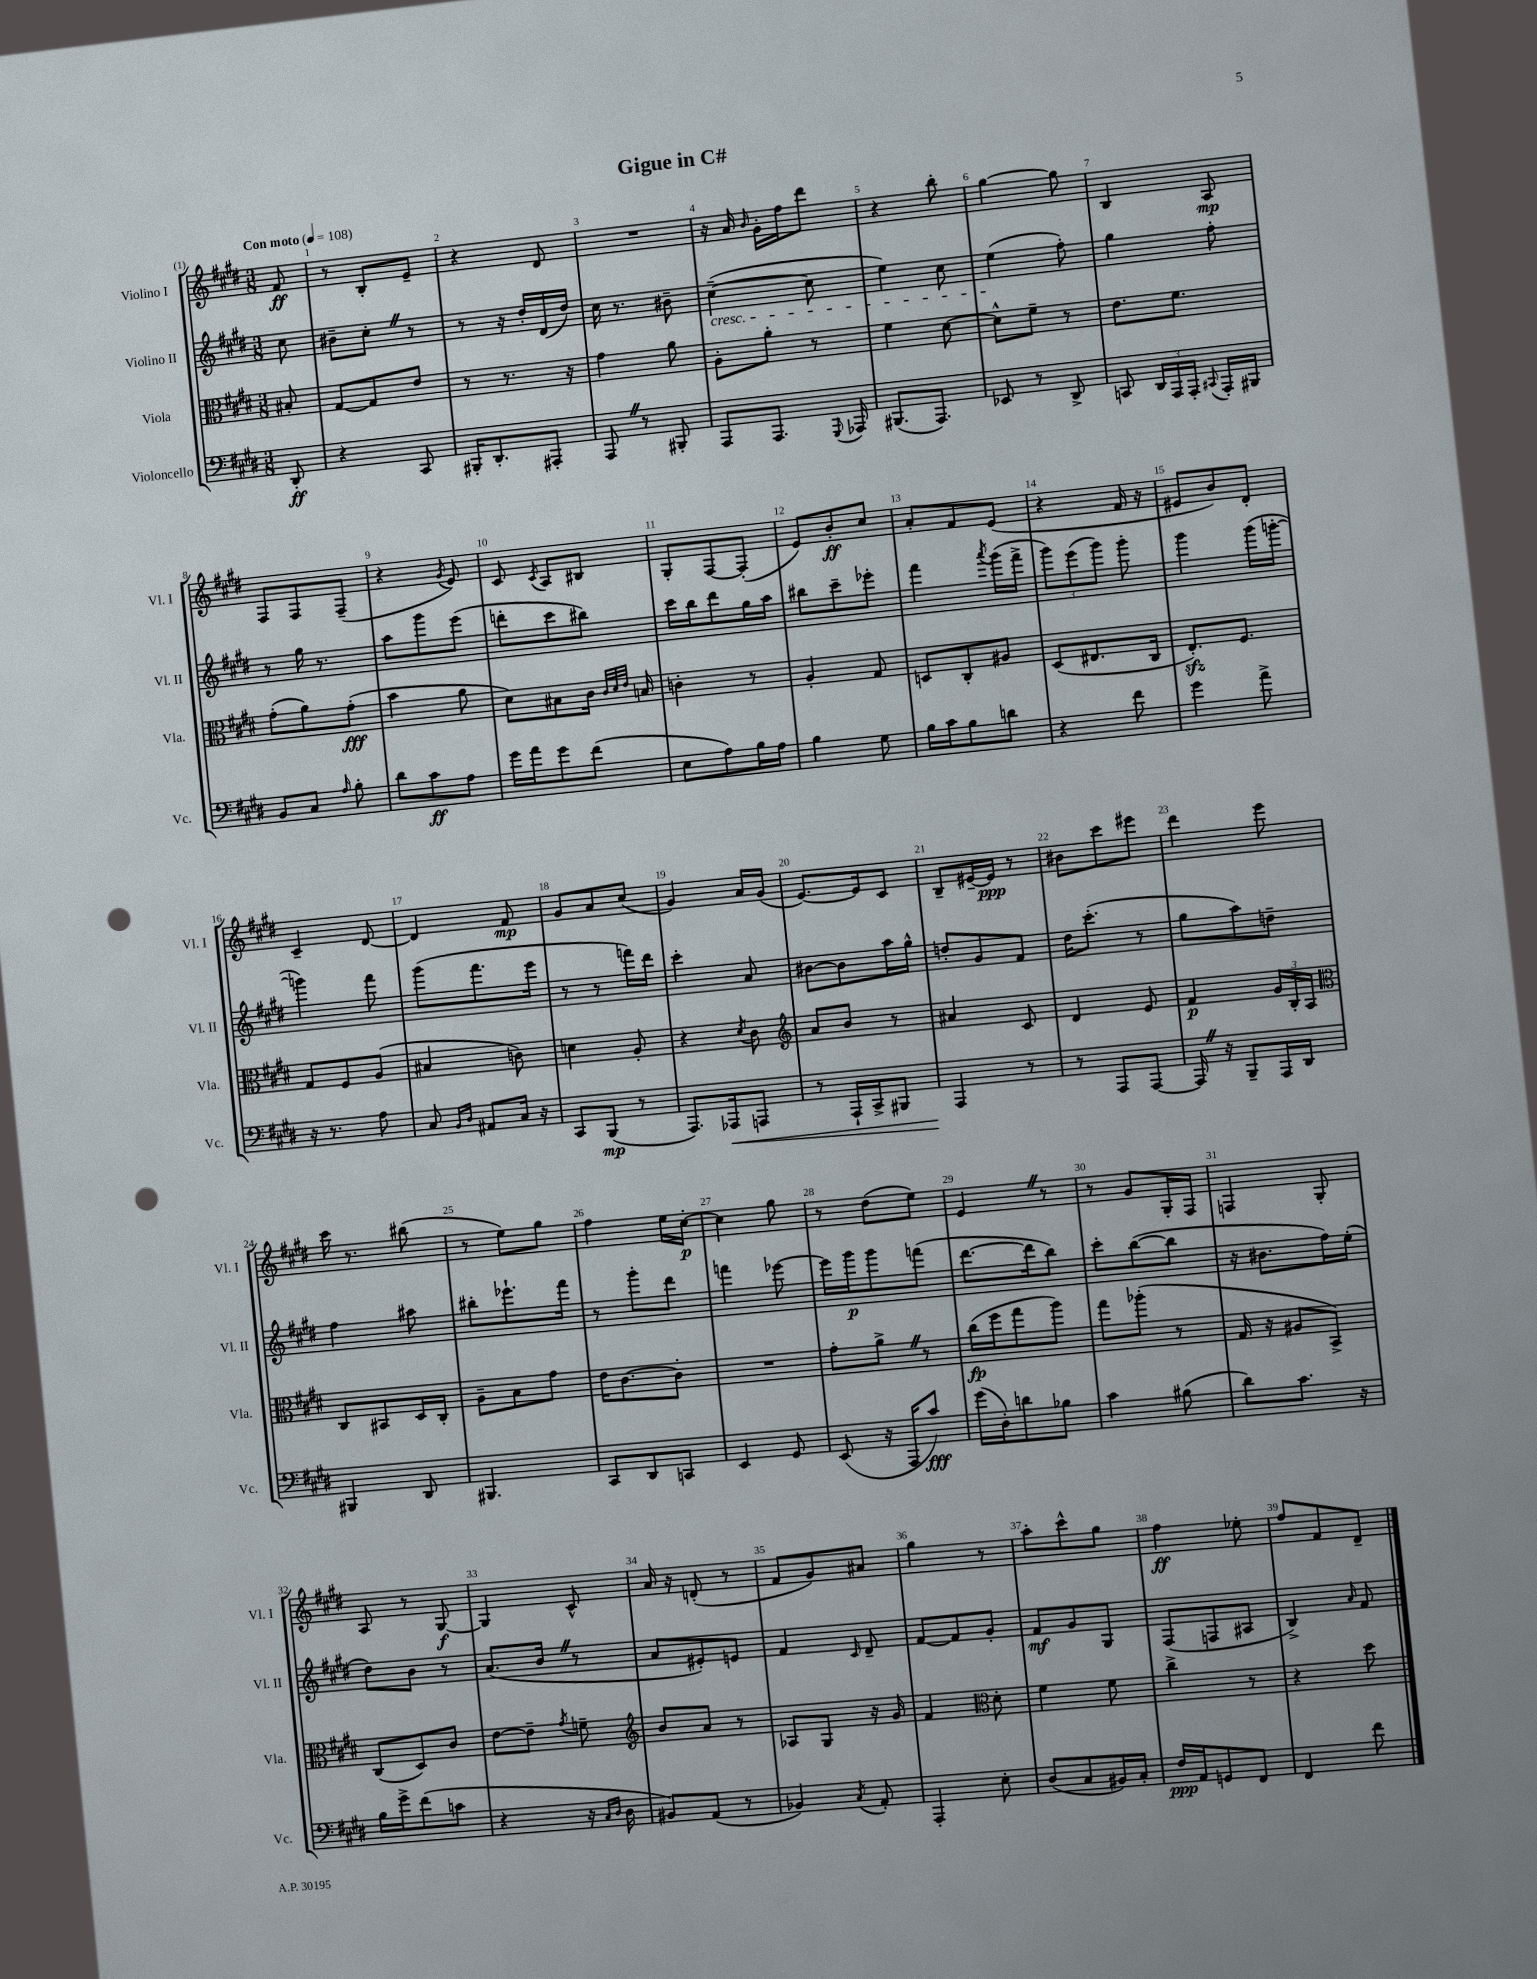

**kern	**kern	**kern	**kern
*staff4	*staff3	*staff2	*staff1
*clefF4	*clefC3	*clefG2	*clefG2
*k[f#c#g#d#]	*k[f#c#g#d#]	*k[f#c#g#d#]	*k[f#c#g#d#]
*M3/8	*M3/8	*M3/8	*M3/8
*MM108	*MM108	*MM108	*MM108
8DD#'	8B#'	8cc#	8f#
=	=	=	=
4r	[8G#	8b#~	8r
.	8G#]	8cc#'	8B'
8CC#	8e	8r	8e~
=	=	=	=
16BBB#'	8r	8r	4r
8.DD#'	.	.	.
.	8.r	16r	.
.	.	16dd#'	.
8AAA#'	.	(16d#	8d#
.	16r	16dd#)	.
=	=	=	=
8AAA	4g#	16cc#	4.r
.	.	8.r	.
8r	.	.	.
8BBB#'	8a	8b#~	.
=	=	=	=
8AAA	8A'	([4cc#~	16r
.	.	.	16a
.	.	.	16qqb
8.AAA	8a'	.	16g#'
.	.	.	16ff#
.	8r	8cc#]	8ddd#
8qqGGG#	.	.	.
16AAA-	.	.	.
=	=	=	=
(8.BBB#	4f#	4ee)	4r
8.AAA)	.	.	.
.	[8d#	8cc#	8bb'
=	=	=	=
8EE-	8d#^^]	(4ee	[4gg#
8r	8f#~	.	.
8DD#^	8r	8ff#')	8gg#]
=	=	=	=
8CC	8.e	4gg#	4B
24DD#	.	.	.
24AAA	.	.	.
.	8.f#	.	.
24AAA'	.	.	.
8qqCC#	.	.	.
16AAA'	.	8ff#'	8A
16BBB#	.	.	.
=	=	=	=
8BB	(8g#'	8r	8F#
8C#	8a)	16gg#	8F#
.	.	8.r	.
16qqA	.	.	.
8B'	(8g#'	.	(8F#~
=	=	=	=
8d#	4b	8aa	4r
8c#	.	8ggg#	.
.	.	.	8qg#
8A	8a	(8eee	8e)
=	=	=	=
16g#	8d#)	8ddd'	8c#
16a	.	.	.
.	.	.	8qc#
8g#	8B#	8ccc#	8A
(8f#	16c#	8bb#)	8B#
.	32qqc#	.	.
.	32qqd#	.	.
.	32qqe	.	.
.	16B	.	.
=	=	=	=
8E	4c'	16ccc#	8G#'
.	.	16bb	.
8A)	.	8ddd#	[8F#
16B	8r	16gg#	(8F#']
16A	.	16aa	.
=	=	=	=
4B	4A'	8bb#	8e)
.	.	8ccc#~	8b'
8G#	8G#	8eee-'	8cc#
=	=	=	=
16B	8D	4fff#	8a'
16c#	.	.	.
8B	8C#'	.	8f#
.	.	8qaaa	.
8d	8A#	(16ggg#	(8e
.	.	16fff#^	.
=	=	=	=
4r	(8D#	12ggg#)	4r
.	.	(12eee	.
.	8.E#	.	.
.	.	12ggg#)	.
8f#	.	8ggg#'	16f#
.	16C#	.	16r
=	=	=	=
4g#	8.E')	4ggg#	8e#
.	.	.	8b)
.	8.F#	.	.
8a^	.	(16ggg#	8d#'
.	.	[16ggg'	.
=	=	=	=
16r	8G#	4ggg])	4c#~
8.r	.	.	.
.	8F#	.	.
8A	(8A	8fff#	[8d#
=	=	=	=
8C#	4B#	(8ggg#	4d#]
16qqBB	.	.	.
16qqD#	.	.	.
8AA#	.	8.fff#	.
16C#	8c)	.	8f#
16r	.	16eee	.
=	=	=	=
8CC#	4d	8r	8g#
(8BBB	.	8r	8a
8r	8A'	16fff)	(8cc#
.	.	16ddd#	.
=	=	=	=
8.AAA)	4r	4ccc#'	4g#)
16AAA-	.	.	.
.	8qd#	.	.
8AAA	8c#	8a	16a
.	.	.	(16g#
=	=	=	=
*	*clefG2	*	*
8r	8a	[8b#	[8.e)
16AAA`	8b	8b#]	.
16CC#^	.	.	16e]
8BBB#	8r	16aa	8c#
.	.	16gg#^^	.
=	=	=	=
4AAA	4a#	8dd'	8B~
.	.	8g#	[16e#~
.	.	.	16e#]
8r	8c#	8f#	8r
=	=	=	=
8r	4d#	16dd#	8b#
.	.	(8.ccc#'	.
8AAA	.	.	8ccc#
[8AAA	8e	8r	8eee#
=	=	=	=
16AAA]	4f#	8gg#	4ddd#
16r	.	.	.
8BBB~	.	8aa)	.
16AAA	24g#	8dd~	8eee
.	24B'	.	.
16DD#	.	.	.
.	24A	.	.
=	=	=	=
*	*clefC3	*	*
4BBB#	8C#	4ff#	16ccc#
.	.	.	8.r
.	8BB#	.	.
8DD#	16D#	8aa#	(8bb#
.	16C#'	.	.
=	=	=	=
4.BBB#	8A~	8bb#'	8r
.	8B	8.eee-`	8ee)
.	8g#	.	8gg#
.	.	16fff#	.
=	=	=	=
8CC#	16e	8r	4ff#
.	[8.c#	.	.
8DD#	.	8ggg#'	.
8CC	8c#']	8ddd#	16ee
.	.	.	[16cc#'
=	=	=	=
4EE	4.r	4fff	4cc#]
8GG#	.	[8eee-	8gg#
=	=	=	=
(8EE	8g#'	16eee-]	8r
.	.	16ggg#	.
16r	8a^	8ggg#	(8dd#
16AAA	.	.	.
8c#)	8r	(8fff	8ee)
=	=	=	=
(16g#	(16cc#	[8.ddd#	4e
16D#')	16ff#	.	.
8d	8gg#	.	.
.	.	16ddd#]	.
8B-	8aa)	8bb)	8r
=	=	=	=
4c#	8gg#	8ccc#'	8r
.	(8aa-'	([8bb	8g#
(8B#	8r	8bb]	16G#'
.	.	.	16F#
=	=	=	=
8d#)	16G#	16r	4F
.	16r	8.b#	.
8.c#	8A#	.	.
.	8BB^)	16ff#)	8G#'
16r	.	(16ee'	.
=	=	=	=
16B	(8C#	8dd#)	8A
16g#^	.	.	.
(8f#	8D#)	8b	8r
8c	8c#	8r	[8G#
=	=	=	=
4r	[8e	(8.a	4G#]
.	8e~]	.	.
.	.	16b	.
.	8qg#	.	.
16r	8f~	8r	8c#^^
16qqC#	.	.	.
16qqD#	.	.	.
16D#	.	.	.
=	=	=	=
*	*clefG2	*	*
8BB#)	8b	8a	16a
.	.	.	16r
(8AA	8a	8e#')	(8d'
8r	8r	8e	8r
=	=	=	=
4BB-)	8A-	4f#	8f#
.	8G#	.	8g#)
8qC#	.	16qqc#	.
8AA'	16r	8d#~	8a#
.	16g#	.	.
=	=	=	=
4AAA'	4f#	[8f#	4gg#
.	.	8f#]	.
*	*clefC3	*	*
8E'	8d#'	8g#'	8r
=	=	=	=
(8D#	4f#	8f#	8aa'
8C#	.	8g#	8ccc#^^
16BB#)	8f#	8G#	8gg#
16C#'	.	.	.
=	=	=	=
16F#	4cc#^	(8F#	4ff#
16AA	.	.	.
8GG	.	8F	.
8FF#	8r	8A#	8ee-'
=	=	=	=
4FF#	4r	4B^)	8ff#
.	.	.	8f#
.	.	16qqa	.
8f#	8dd#	8f#	8d#~
==	==	==	==
*-	*-	*-	*-
